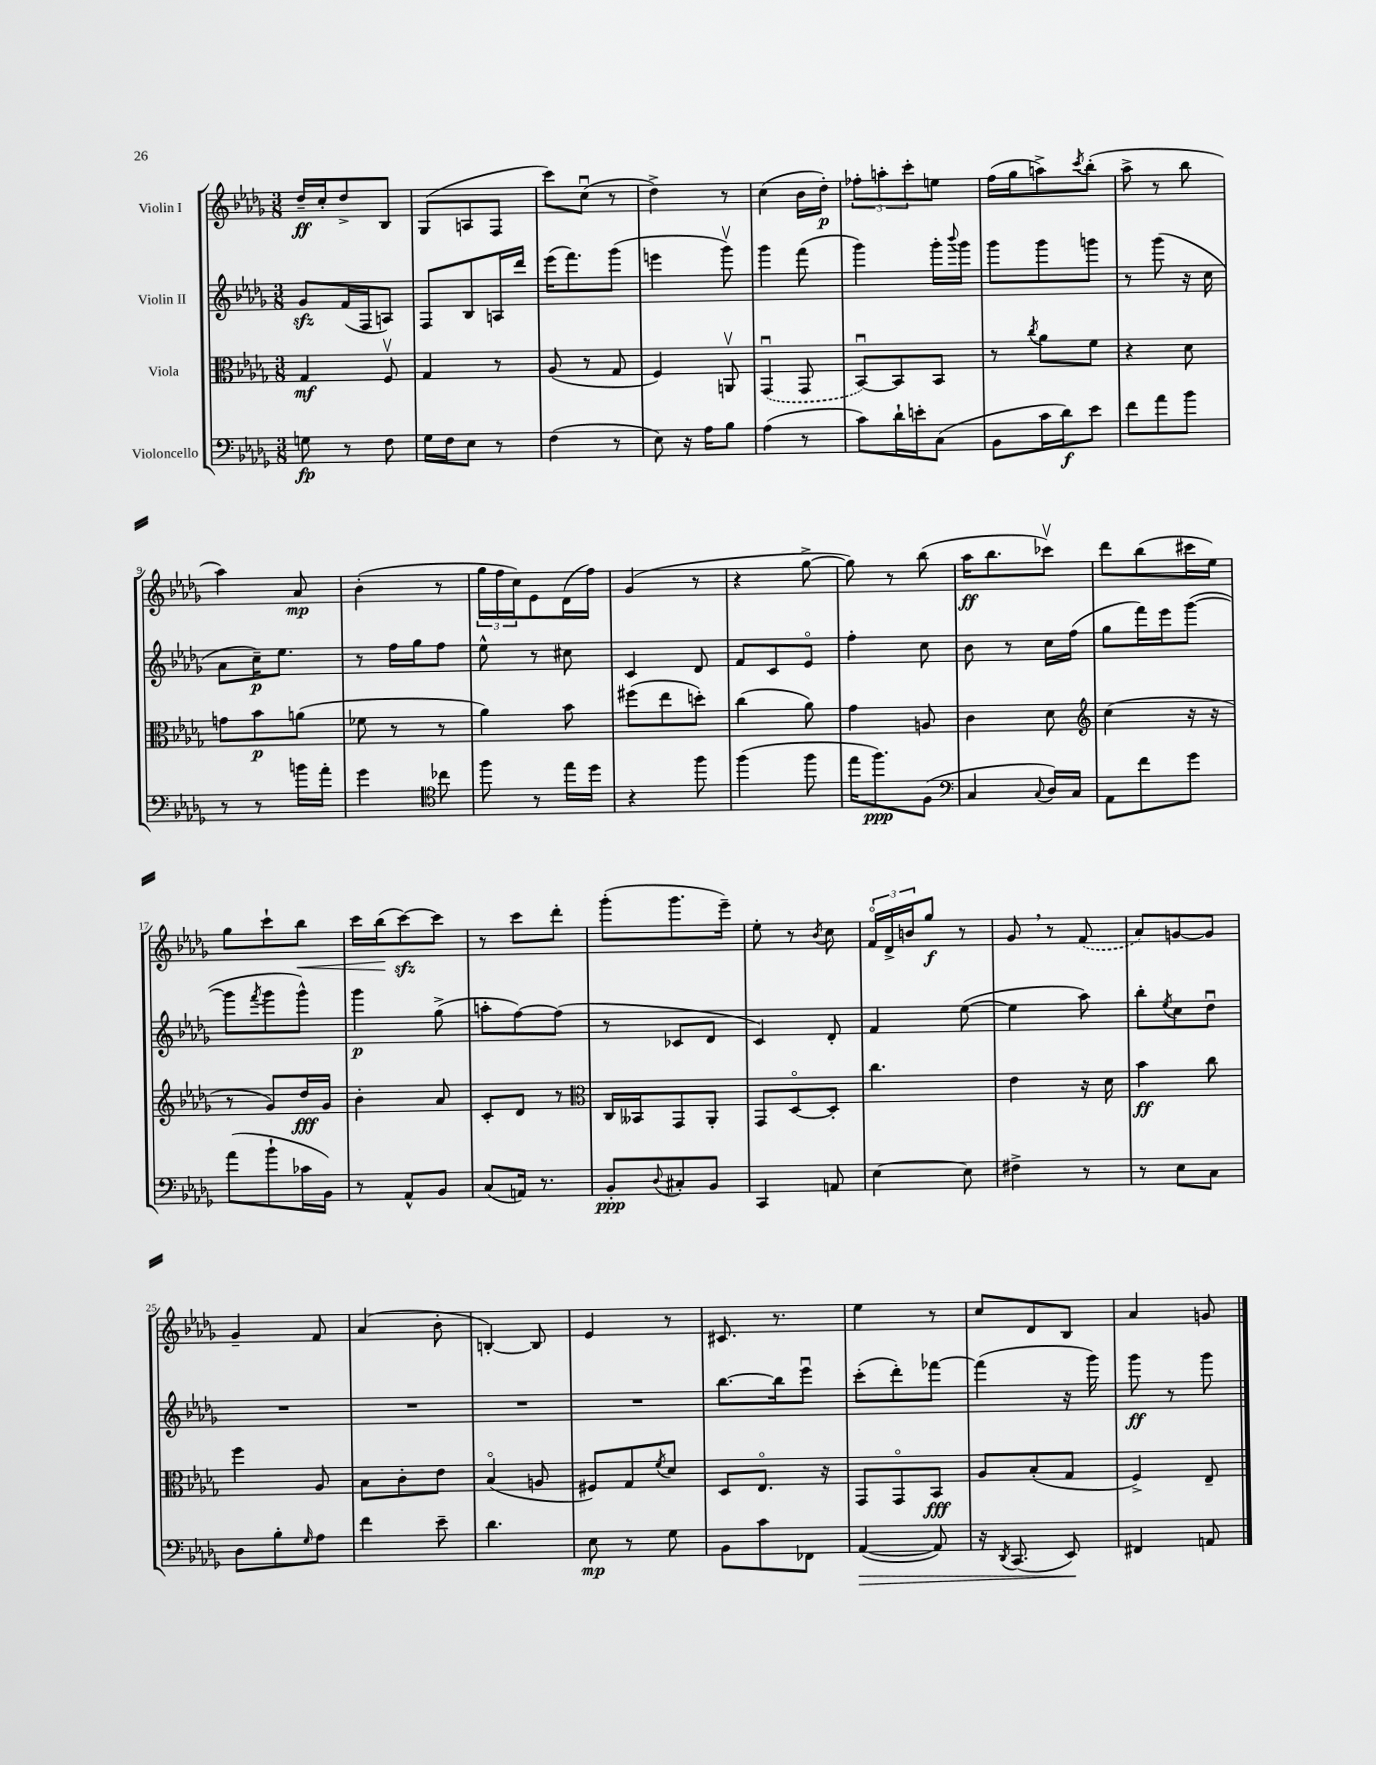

**kern	**kern	**kern	**kern
*staff4	*staff3	*staff2	*staff1
*clefF4	*clefC3	*clefG2	*clefG2
*k[b-e-a-d-g-]	*k[b-e-a-d-g-]	*k[b-e-a-d-g-]	*k[b-e-a-d-g-]
*M3/8	*M3/8	*M3/8	*M3/8
8G	4G-	8g-	16dd-~
.	.	.	16cc'
8r	.	(16f	8dd-^
.	.	16F	.
8F	8Fv	8A)	8B-
=	=	=	=
16G-	4G-	8F	(8G-
16F	.	.	.
8E-	.	8B-	8A
8r	8r	16A	8F
.	.	16ddd-	.
=	=	=	=
(4F	(8A-	(16eee-	8ccc)
.	.	8.fff)	.
.	8r	.	(8ccu
8r	8G-	(8ggg-	8r
=	=	=	=
8E-)	4F)	4eee	4dd-^)
16r	.	.	.
16A-	.	.	.
8B-	8AAv	8ggg-v)	8r
=	=	=	=
(4A-	(4GG-u	4ggg-	(4cc
8r	8GG-	(8fff	16b-
.	.	.	16dd-')
=	=	=	=
8c)	[8BB-u)	4ggg-)	12ff-'
.	.	.	12aa'
16d-`	8BB-]	.	.
.	.	.	12ccc'
16e'	.	.	.
(8C	8BB-	16ggg-'	8ee
.	.	8qqbbb-	.
.	.	16ggg-	.
=	=	=	=
8BB-	8r	8ggg-	(16ff
.	.	.	16gg-
.	8qcc	.	.
16c	8a-	8ggg-	8aa^)
16d-)	.	.	.
.	.	.	8qccc
8e-	8f	8ggg	(8bb-'
=	=	=	=
8f	4r	8r	8aa-^
8a-	.	(8ggg-	8r
8b-	8d-	16r	8bb-
.	.	16cc	.
=	=	=	=
8r	8g	8a-	4aa-)
8r	8b-	16cc~)	.
.	.	8.ee-	.
16b	(8a	.	8a-
16a-'	.	.	.
=	=	=	=
4g-	8f-	8r	(4b-'
.	8r	16ff	.
.	.	16gg-	.
*clefC4	*	*	*
8cc-	8r	8ff	8r
=	=	=	=
8ff	4a-)	8ee-^^	24gg-
.	.	.	24ff
.	.	.	24cc)
8r	.	8r	8e-
16ee-	8b-	8cc#	(16d-
16dd-	.	.	16ff)
=	=	=	=
4r	(8ff#	4c	(4g-
.	8ee-	.	.
8ff	8dd')	8d-	8r
=	=	=	=
(4ff	(4cc	8f	4r
.	.	8c	.
8ff	8a-)	8e-o	[8gg-^
=	=	=	=
16ee-	4g-	4ff'	8gg-])
8.ff)	.	.	.
.	.	.	8r
(8F	8A	8cc	(8bb-
=	=	=	=
*clefF4	*	*	*
4C	4c	8b-	16aa-
.	.	.	8.bb-
.	.	8r	.
8qqC	.	.	.
16D-)	8d-	16cc	8ccc-v)
16C	.	(16ff	.
=	=	=	=
*	*clefG2	*	*
8AA-	(4cc	8gg-	8ddd-
8f	.	16fff)	(8bb-
.	.	16eee-	.
8g-	16r	([8ggg-	16ccc#
.	16r	.	16ee-)
=	=	=	=
(8a-	8r	8ggg-]	8gg-
.	.	8qfff	.
8b-`	8g-)	8ggg-	8ccc`
16c-	16dd-	8ggg-^^)	8bb-
16BB-)	16g-	.	.
=	=	=	=
8r	4b-'	4ggg-	16ccc
.	.	.	(16bb-
8AA-^^	.	.	[8ccc)
8BB-	8a-	(8gg-^	8ccc]
=	=	=	=
(8C	8c'	8aa'	8r
16AA)	8d-	[8ff)	8ccc
8.r	.	.	.
.	8r	(8ff]	8ddd-'
=	=	=	=
*	*clefC3	*	*
8BB-'	16C	8r	(8ggg-'
.	16BB--	.	.
8qqD-	.	.	.
8C#'	8GG-	8c-	8.ggg-
8BB-	8AA-'	8d-	.
.	.	.	16eee-~)
=	=	=	=
4CC	8GG-	4c)	8ee-'
.	[8D-o	.	8r
.	.	.	8qb-
8AA	8D-']	8d-'	8cc
=	=	=	=
[4E-	4.cc	4f	24fo
.	.	.	24d-^
.	.	.	24b
.	.	.	8gg-
8E-]	.	([8ee-	8r
=	=	=	=
4F#^	4e-	4ee-]	8g-
.	.	.	8r
8r	16r	8aa-)	(8f
.	16d-	.	.
=	=	=	=
8r	4b-	8bb-'	8a-)
.	.	8qee-	.
8E-	.	8cc	[8g
8C	8cc	8dd-u	8g]
=	=	=	=
8D-	4ff	4.r	4g-~
8B-'	.	.	.
16qqG-	.	.	.
8A-	8A-	.	8f
=	=	=	=
4f	8B-	4.r	(4a-
.	8c'	.	.
8e-~	8e-	.	8b-'
=	=	=	=
4.d-	(4B-o	4.r	[4B')
.	8A	.	8B]
=	=	=	=
8E-	8F#)	4.r	4e-
8r	8G-	.	.
.	8qf	.	.
8G-	8d-	.	8r
=	=	=	=
8BB-	8D-	[8.bb-	8.c#
8c	8.E-o	.	.
.	.	16bb-]	8.r
8FF-	.	8eee-u	.
.	16r	.	.
=	=	=	=
([4AA-	8GG-	(8ccc'	4ee-
.	8GG-o	8ddd-')	.
8AA-])	8BB-	[8fff-	8r
=	=	=	=
16r	8A-	(4fff-]	8cc
8qDD-	.	.	.
(8.CC	.	.	.
.	(8B-'	.	8d-
8EE-)	8G-	16r	8B-
.	.	16ggg-)	.
=	=	=	=
4FF#	4F^)	8ggg-	4a-
.	.	8r	.
8AA	8E-~	8ggg-	8g
==	==	==	==
*-	*-	*-	*-
